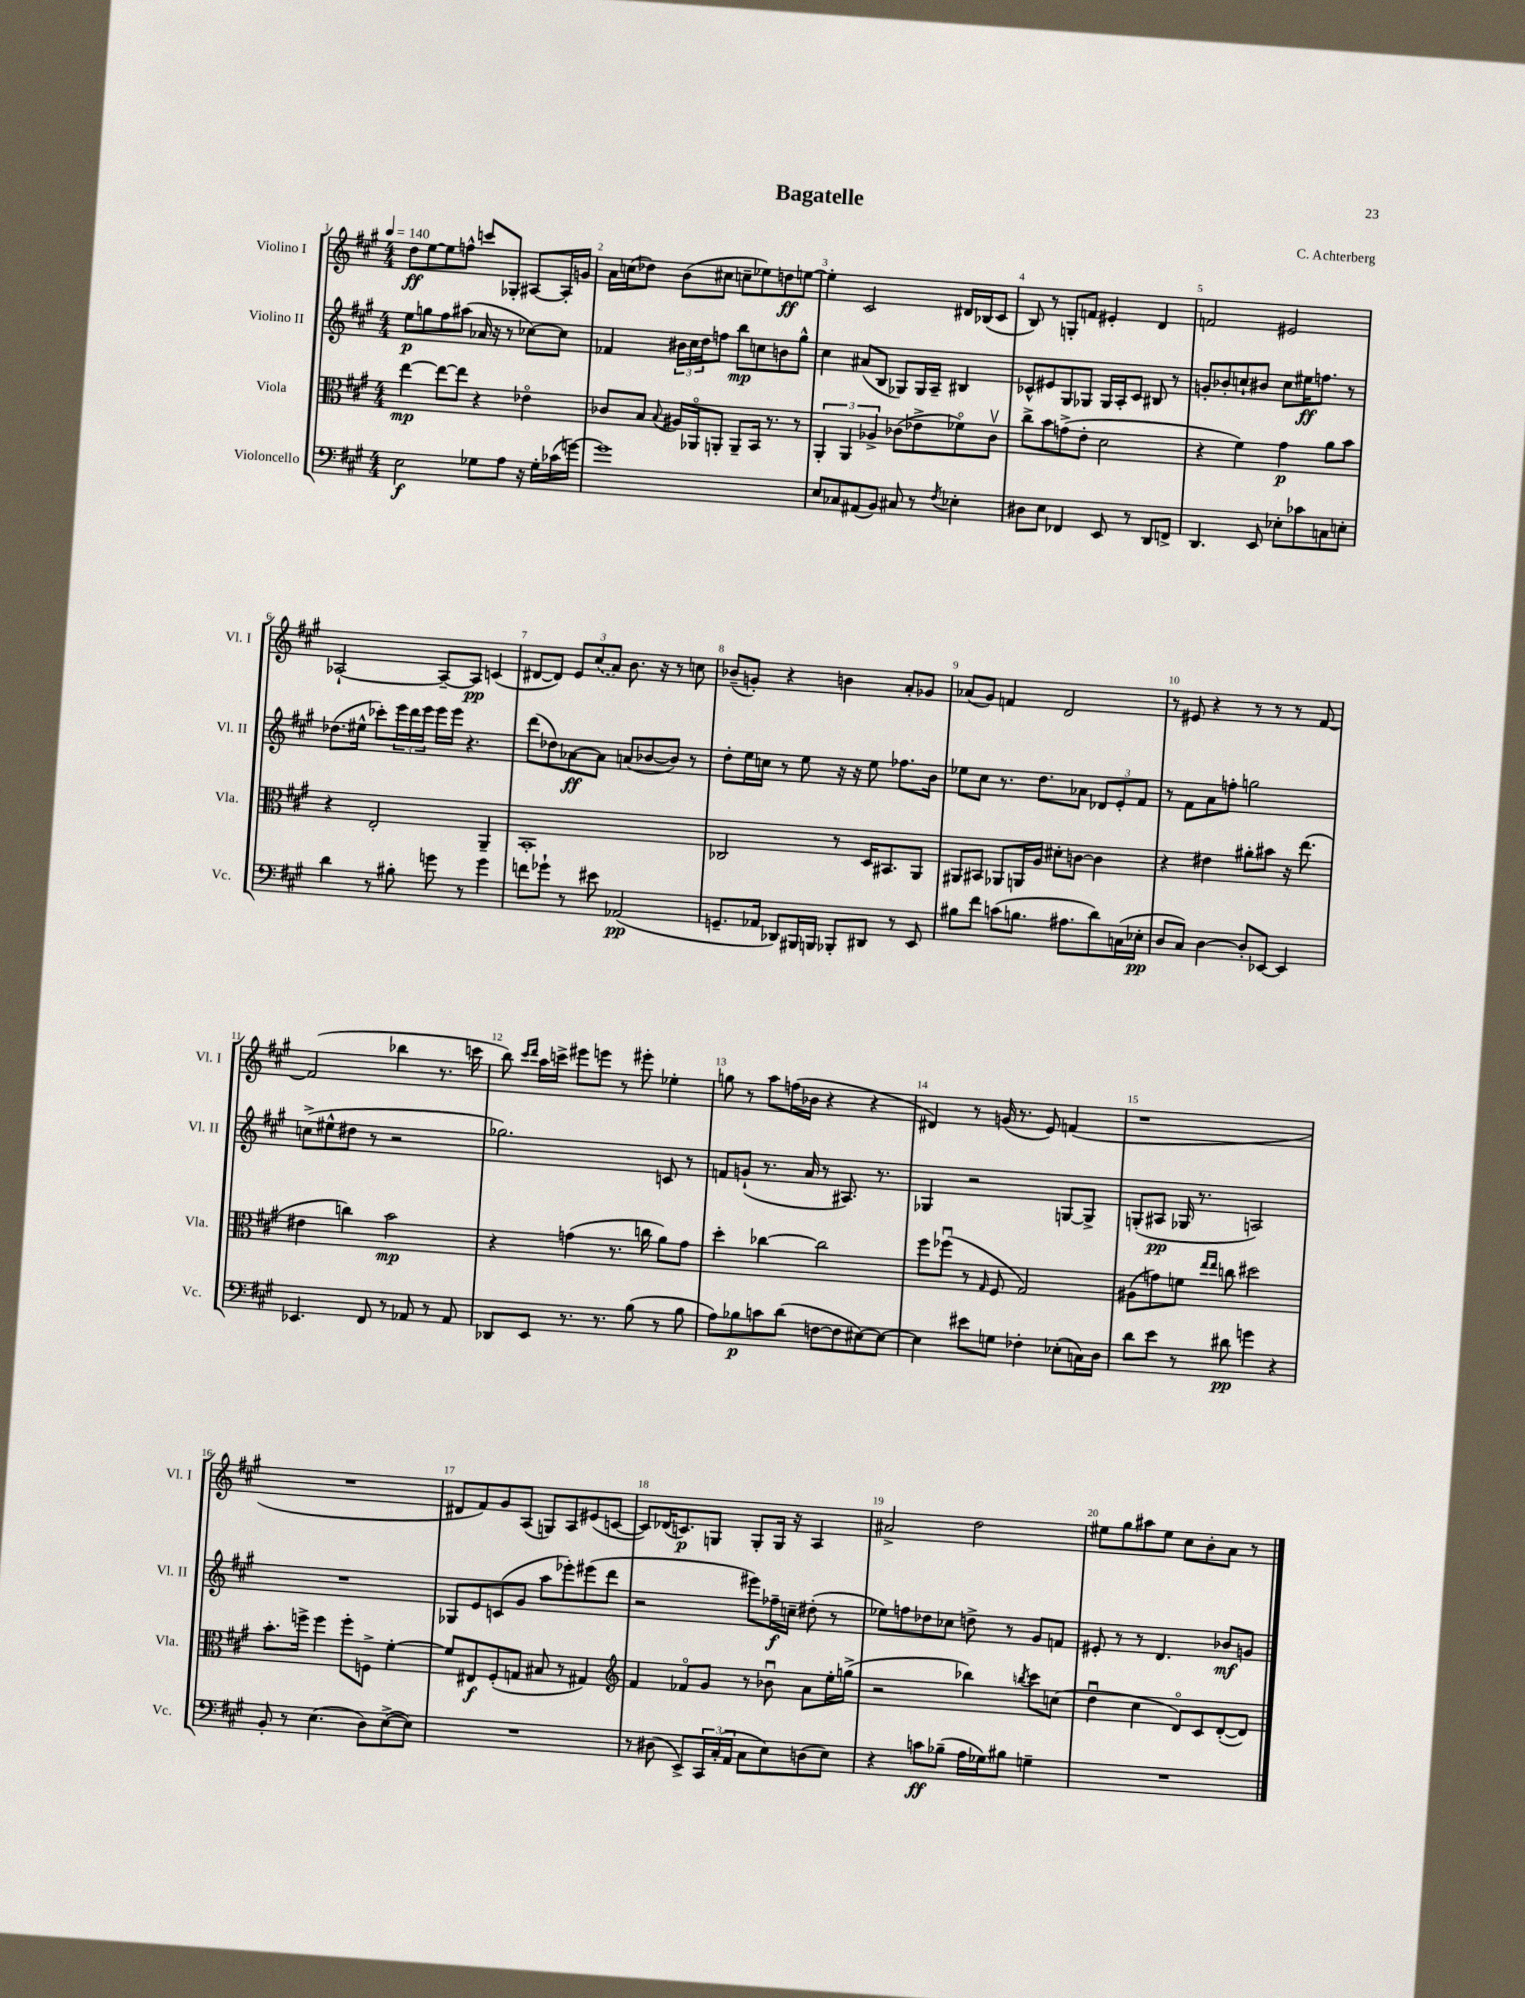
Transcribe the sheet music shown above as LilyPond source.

\header { title = "Bagatelle" composer = "C. Achterberg" }
<<
\new StaffGroup <<
\new Staff = "s0" \with { instrumentName = "Violino I" shortInstrumentName = "Vl. I" } {
    \clef treble \key a \major \numericTimeSignature \time 4/4 \tempo 4 = 140
    d''8\ff e''8~ e''8 f''8-^ c'''8 ges8-. ais8~ ais16-. g'16 |
    a'16 c''16( des''8) b'8( cis''8 c''8-- ees''8) d''8\ff e''8~ |
    e''4-. cis'2 dis'16 bes16( cis'8 |
    b8) r8 g8-. f'8 eis'4-. d'4 |
    f'2 eis'2 |
    aes2~-! aes8~-- aes8\pp c'4( |
    dis'8~ dis'8) \tuplet 3/2 { e'8 \once \slurDashed cis''8( a'8) } b'8. r16 r8 c''8 |
    bes'8--( g'8-.) r4 b'4 a'8-. ges'8 |
    aes'8( gis'8) f'4 d'2 |
    r8 eis'8 r4 r8 r8 r8 fis'8~ |
    fis'2( bes''4 r8. c'''16 |
    b''8) \grace { cis'''16 d'''16 } a''16 c'''16-> eis'''8 e'''8 r8 eis'''8-. ees''4-. |
    g''8 r8 a''8 f''16( bes'16 r4 r4 |
    dis'4) r8 g'16( r8. e'8) f'4( |
    r1 |
    R1 |
    dis'8 fis'8) gis'8 a8( g8) a8 eis'8( c'8~ |
    c'8) des'16( c'8.\p) g8 g8-. g16 r16 a4 |
    ais'2-> d''2 |
    eis''8 gis''8 ais''8 eis''8 cis''8 b'8-. a'8 r8 \bar "|." |
}
\new Staff = "s1" \with { instrumentName = "Violino II" shortInstrumentName = "Vl. II" } {
    \clef treble \key a \major \numericTimeSignature \time 4/4
    e''8\p g''8 fis''8 ais''8( aes'16 r16 r8 ces''8~) ces''8 |
    fes'4 \tuplet 3/2 { bis'16 cis''16 d''16 } f''8 b''8\mp c''8 b'8 gis''8-^ |
    cis''4 ais'8( b8 ges8) ges16 a16-- bis4 |
    ces'8-^ eis'8 gis8 ges8 ges16 a16-. ces'8 bis8 r8 |
    g'8-. bes'8-. c''8-! bis'8 c''8 eis''16\ff f''8. r8 |
    des''8.( eis''16-^ ces'''8-.) \tuplet 3/2 { e'''16 d'''16 e'''16 } e'''16 e'''16 r4. |
    d'''8( des''8) aes'8~\ff aes'8 a'8( bes'8~ bes'8) r8 |
    d''8-. e''16 c''16 r8 e''8 r16 r16 e''8 fes''8. b'16 |
    ees''8 cis''8 r8. d''8. aes'8 \tuplet 3/2 { des'8 e'8-. fis'8 } |
    r8 fis'8 a'8 f''8-. g''2 |
    c''8->( eis''8-^ dis''8 r8 r2 |
    ges''2.) c'8 r8 |
    f'8 g'8-!( r8. a'16 r8 ais8.) r8. |
    ges4 r2 g8~ g8-> |
    g8-.( ais8\pp ges16 r8. a2) |
    R1 |
    ges8 e'8 c'8( gis'8 a''8 ees'''8-.) eis'''8( d'''8 |
    r2 eis'''8) fes''16--\f c''16-- dis''8-.( r8 |
    ees''8) f''8 des''8 ces''8 d''8-> r8 gis'8 f'8 |
    eis'8-. r8 r8 d'4. bes'8\mf g'8 \bar "|." |
}
\new Staff = "s2" \with { instrumentName = "Viola" shortInstrumentName = "Vla." } {
    \clef alto \key a \major \numericTimeSignature \time 4/4
    e''4~\mp e''8~ e''8 r4 ees'4\flageolet |
    ces'8 b8 \appoggiatura { b8 } ais16 aes,16\flageolet a,8-. a,8-- b,16 r8. r8 |
    \tuplet 3/2 { a,4-. a,4 aes4-> } ces'8( ees'8-> fes'8\flageolet) ces'8\upbow |
    cis''8-> b'8 g'8->( e'8-. d'2 |
    r4 fis'4) gis'4\p a'8 b'8 |
    r4 e2-. a,4-- |
    b,1-. |
    ces2 r8 d16 bis,8. a,8 |
    ais,8 bis,8 aes,8 a,16 a16 dis'8-. c'8~ c'4 |
    r4 eis'4 ais'8-. bis'8 r16 e''8.( |
    eis'4 c''4) b'2\mp |
    r4 g'4( r8. c''16 a'8) g'8 |
    d''4-. ces''4~ ces''2 |
    fis''8 fes''8\downbow( r8 \grace { gis16 } fis8 gis2) |
    ais8( g'8) f'8 \grace { e''16 e''16 } c''8 dis''2 |
    b'8.-. f''16-> f''4 f''8-. f8-> fis'4~-. |
    fis'8 eis8\f fis8-.( g8 bis8 r8 gis4) |
    \clef treble fis'4 fes'8\flageolet gis'8 r8 bes'8\downbow a'8 e''16-. g''16->( |
    r2 bes''4) \acciaccatura { b''8 } cis'''8 c''8( |
    d''4\downbow cis''4 d'8\flageolet) cis'8 d'8~-.( d'8) \bar "|." |
}
\new Staff = "s3" \with { instrumentName = "Violoncello" shortInstrumentName = "Vc." } {
    \clef bass \key a \major \numericTimeSignature \time 4/4
    e2\f ges8 a8 r16 ges16-. ces'16( g'16~) |
    g'1 |
    e8 ces8 ais,8( b,8) cis8 r8 \acciaccatura { fis8 } ees4-. |
    dis8 e8 fes,4 e,8 r8 d,8 f,8-> |
    d,4. e,8 ees8-. ces'8 c8 e8-. |
    d'4 r8 bis8-. g'8 r8 g'4 |
    f'8 ges'8-! r8 eis'8 aes,2\pp( |
    g,8.-- aes,16 des,8) bis,,16 b,,16 bes,,8-. dis,8 r8 e,8 |
    bis8 fis'8 c'8( b8. ais8. d'8) c16( ees16-.\pp |
    d8 cis8) d4~ d8-. ees,8~ ees,4 |
    ees,4. fis,8 r8 aes,8 r8 aes,8 |
    des,8 e,8 r8. r8. b8( r8 b8 |
    a8) bes8\p c'8 d'8( f8~ f8 eis8~) eis8~ |
    eis4 eis'8 g8 fes4-. ees8-.( c16) d16 |
    d'8 e'8 r8 dis'8\pp g'4 r4 |
    b,8-. r8 e4.( d8) e8~->( e8) |
    R1 |
    r8 dis8( e,8->) \tuplet 3/2 { cis,16 cis16-.( a,16 } cis8 e8) d8( e8) |
    r4 c'8\ff bes8--( a16 ges16) bis8 g4-- |
    R1 \bar "|." |
}
>>
>>
\layout { \context { \Score \override BarNumber.break-visibility = ##(#f #t #t) barNumberVisibility = #all-bar-numbers-visible } }
